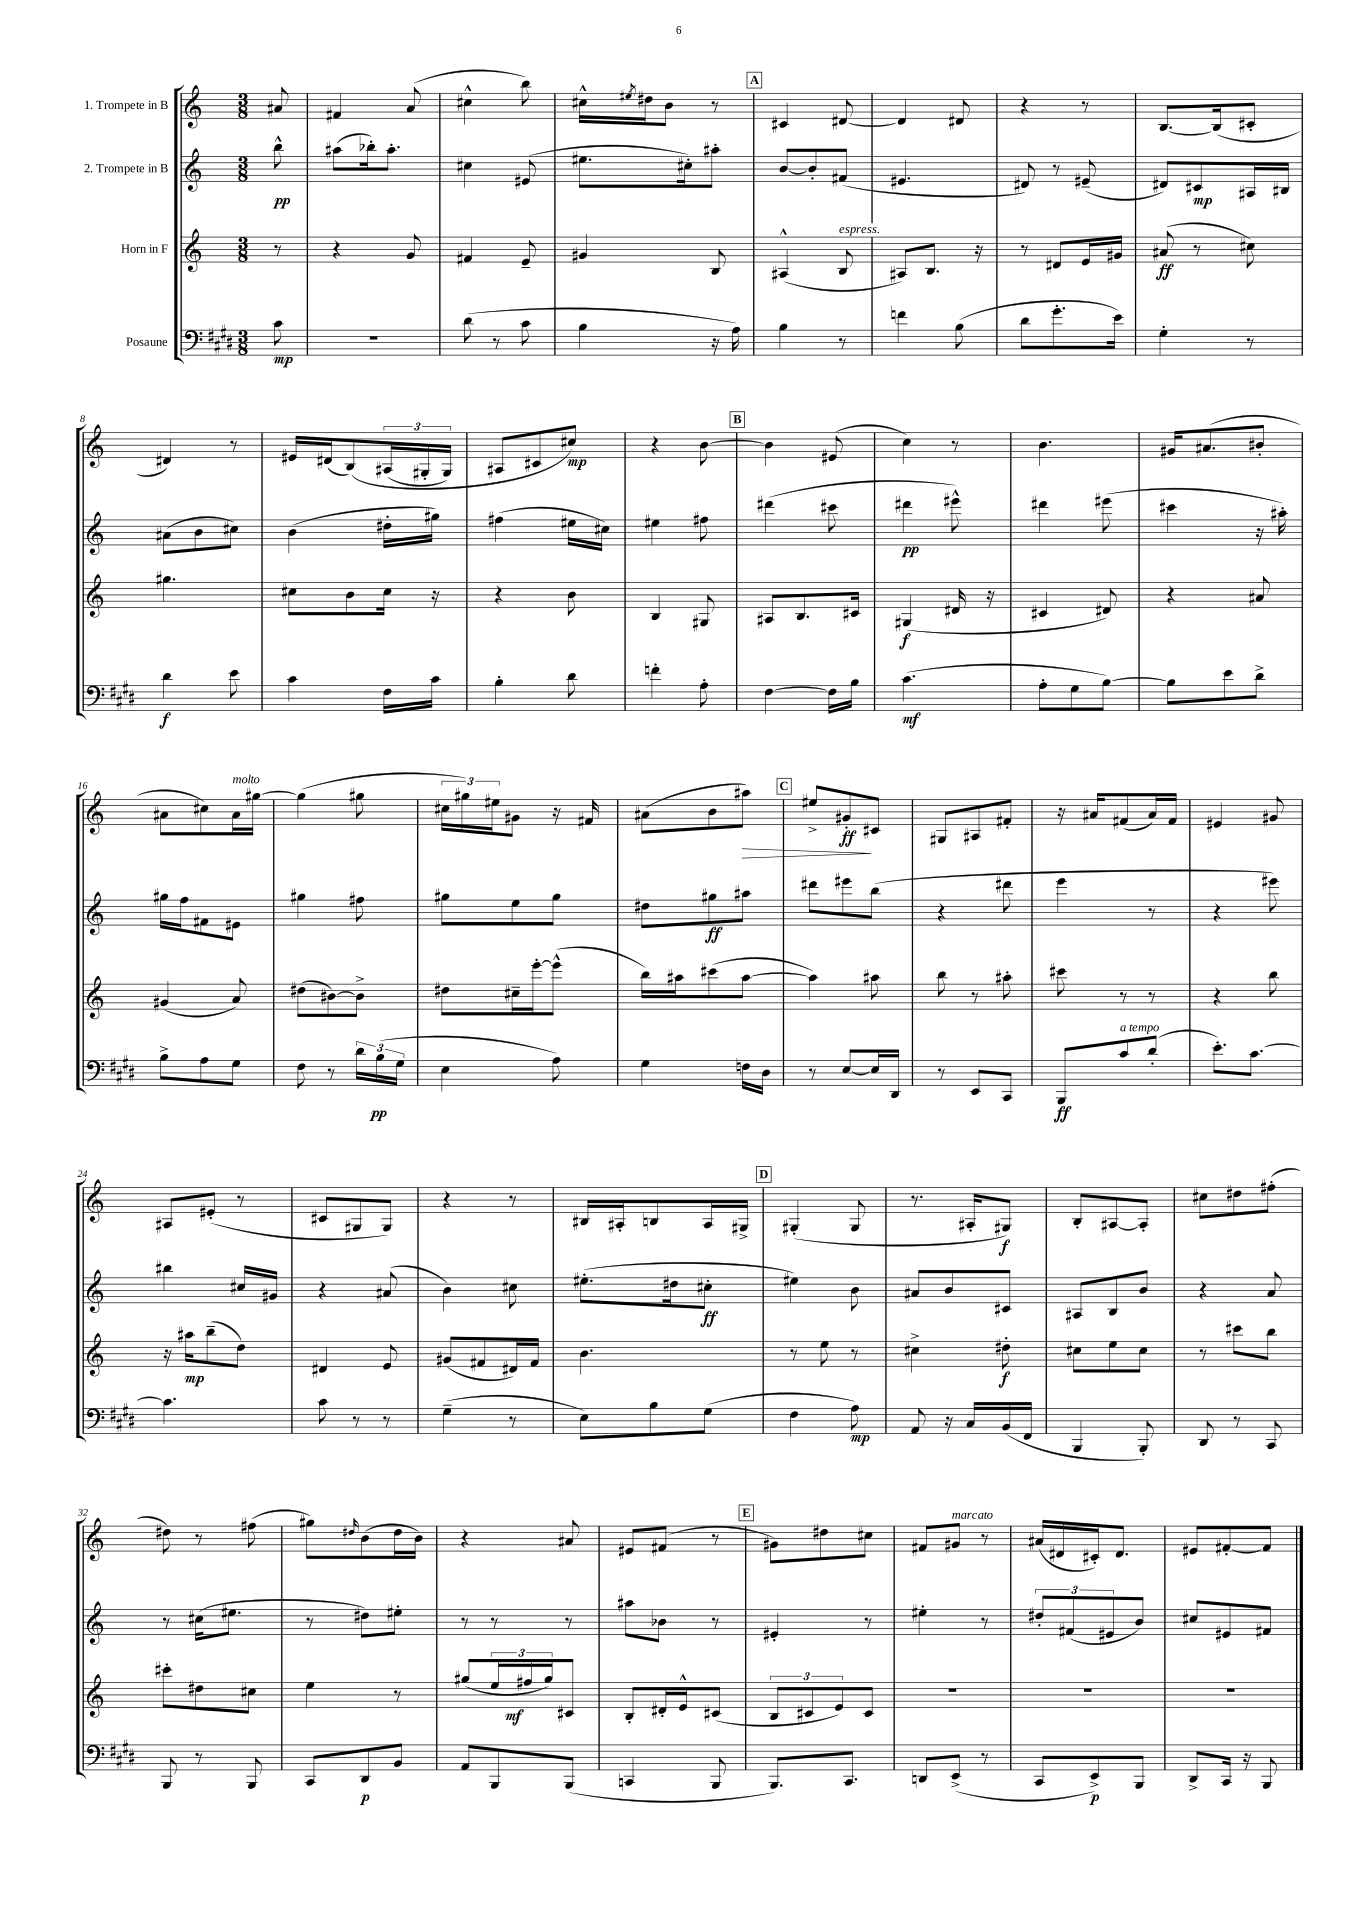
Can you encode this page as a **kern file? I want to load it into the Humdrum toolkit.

**kern	**kern	**kern	**kern
*staff4	*staff3	*staff2	*staff1
*clefF4	*clefG2	*clefG2	*clefG2
*k[f#c#g#d#]	*k[]	*k[]	*k[]
*M3/8	*M3/8	*M3/8	*M3/8
8c#\	8r	8bb^^\	8a#/
=	=	=	=
4.r	4r	(8aa#\L	4f#/
.	.	16bb-'\k)	.
.	.	8.aa#'\J	.
.	8g/	.	(8a/
=	=	=	=
(8d#\	4f#/	4cc#\	4cc#^^\
8r	.	.	.
8c#\	8e~/	(8e#/	8bb\)
=	=	=	=
4B\	4g#/	8.ee#\L	16cc#^^\LL
.	.	.	8qee#/
.	.	.	16dd#\J
.	.	.	8b\J
.	.	16cc#'\k)	.
16r	8B/	8aa#'\J	8r
16A\)	.	.	.
=	=	=	=
4B\	(4A#^^/	[8b/L	4c#/
.	.	8b'/]	.
8r	8B/	(8f#/J	[8d#/
=	=	=	=
4f\	8A#/L)	4.e#/	4d#/]
.	8.B/J	.	.
(8B\	.	.	8d#/
.	16r	.	.
=	=	=	=
8d#\L	8r	8d#/)	4r
8.g#'\	8d#/L	8r	.
.	16e/L	(8e#~/	8r
16e\Jk)	16g#/JJ	.	.
=	=	=	=
4G#'\	(8a#/	8d#/L)	[8.B/L
.	8r	8c#/	.
.	.	.	(16B/]k
8r	8cc#\)	16A#/L	8c#'/J
.	.	16B#/JJ	.
=	=	=	=
4d#\	4.gg#\	(8a#\L	4d#/)
.	.	8b\	.
8e\	.	8cc#\J)	8r
=	=	=	=
4c#\	8cc#\L	(4b\	16e#/LL
.	.	.	(16d#/J
.	8b\	.	&(8B/)
16F#\LL	16cc#\Jk	16dd#'\LL	(24A#/L
.	.	.	24G#'/
16c#\JJ	16r	16gg#\JJ)	.
.	.	.	24G#/JJ)
=	=	=	=
4B'\	4r	(4ff#\	8A#/L
.	.	.	8c#/
8d#\	8b\	16ee#\LL	8cc#/J&)
.	.	16cc#\JJ)	.
=	=	=	=
4f'\	4B/	4ee#\	4r
8A'\	8G#/	8ff#\	[8b\
=	=	=	=
[4F#\	8A#/L	(4ddd#\	4b\]
.	8.B/	.	.
16F#\]LL	.	8ccc#\	(8e#/
16B\JJ	16c#/Jk	.	.
=	=	=	=
(4.c#\	(4G#/	4ddd#\	4cc\)
.	16d#/	8eee#^^\)	8r
.	16r	.	.
=	=	=	=
8A'\L	4c#/	4ddd#\	4.b\
8G#\	.	.	.
[8B\J)	8d#/)	(8eee#\	.
=	=	=	=
8B\]L	4r	4ccc#\	16g#/LK
.	.	.	(8.a#/
8e\	.	.	.
8d#^\J	8a#/	16r	8b#'/J
.	.	16aa#'\)	.
=	=	=	=
8B^\L	(4g#/	16gg#\LL	8a#\L
.	.	16ff\J	.
8A\	.	8f#\	8cc#\)
8G#\J	8a/)	8e#\J	16a#\L
.	.	.	[16gg#\JJ
=	=	=	=
8F#\	(8dd#\L	4gg#\	(4gg#\]
8r	[8b#\)	.	.
24d#\LL	8b#^\]J	8ff#\	8gg#\
(24B\	.	.	.
24G#\JJ	.	.	.
=	=	=	=
4E\	8dd#\L	8gg#\L	24cc#\LL
.	.	.	24gg#\)
.	.	.	24ee#\J
.	16cc#~\L	8ee\	8g#\J
.	[16eee'\J	.	.
8A\)	(8eee^^\]J	8gg#\J	16r
.	.	.	16f#/
=	=	=	=
4G#\	16bb\LL)	8dd#\L	(8a#\L
.	16aa#\J	.	.
.	(8ccc#\	8gg#\	8b\
16F\LL	[8aa#\J	8aa#\J	8aa#\J)
16D#\JJ	.	.	.
=	=	=	=
8r	4aa#\])	8ddd#\L	8ee#^/L
[8E/L	.	8eee#\	8g#'/
16E/]L	8aa#\	(8bb\J	8c#/J
16DD#/JJ	.	.	.
=	=	=	=
8r	8bb\	4r	8G#/L
8EE/L	8r	.	8A#/
8CC#/J	8aa#'\	8ddd#\	8f#'/J
=	=	=	=
8BBB/L	8ccc#\	4eee\	16r
.	.	.	16a#/LK
8c#/	8r	.	(8f#/
(8d#'/J	8r	8r	16a#/L)
.	.	.	16f#/JJ
=	=	=	=
8.e'\L)	4r	4r	4e#/
[8.c#\J	.	.	.
.	8bb\	8eee#\)	8g#/
=	=	=	=
4.c#\]	16r	4bb#\	8A#/L
.	16aa#\LK	.	.
.	(8bb~\	.	(8e#'/J
.	8dd\J)	16cc#/LL	8r
.	.	16g#/JJ	.
=	=	=	=
8c#\	4d#/	4r	8c#/L
8r	.	.	8G#/
8r	8e/	(8a#/	8G#/J)
=	=	=	=
(4G#~\	(8g#/L	4b\)	4r
.	8f#/	.	.
8r	16d#/L)	8cc#\	8r
.	16f#/JJ	.	.
=	=	=	=
8E\L)	4.b\	(8.ee#'\L	16B#/LL
.	.	.	16A#'/J
8B\	.	.	8B/
.	.	16dd#\k	.
(8G#\J	.	8cc#'\J	16A#/L
.	.	.	16G#^/JJ
=	=	=	=
4F#\	8r	4ee#\)	(4G#'/
.	8ee\	.	.
8A\)	8r	8b\	8G#/
=	=	=	=
8AA/	4cc#^\	8a#/L	8.r
16r	.	8b/	.
16C#/LL	.	.	16A#'/LK
(16BB/	8dd#'\	8c#/J	8G#/J)
16FF#/JJ	.	.	.
=	=	=	=
4BBB/	8cc#\L	8A#/L	8B'/L
.	8ee\	8B/	[8A#/
8BBB'/)	8cc#\J	8b/J	8A#'/]J
=	=	=	=
8DD#/	8r	4r	8cc#\L
8r	8ccc#\L	.	8dd#\
8CC#/	8bb\J	8a/	(8ff#'\J
=	=	=	=
8BBB/	8ccc#'\L	8r	8dd#\)
8r	8dd#\	(16cc#\LK	8r
.	.	8.ee#\J	.
8BBB/	8cc#\J	.	(8ff#\
=	=	=	=
8CC#/L	4ee\	8r	8gg#\L)
.	.	.	16qqdd#/
8DD#/	.	8dd#\L)	(8b\
8BB/J	8r	8ee#'\J	16dd#\L
.	.	.	16b\JJ)
=	=	=	=
8AA/L	(8gg#/L	8r	4r
8BBB/	24ee/L	8r	.
.	24ff#/	.	.
.	24gg#/J)	.	.
(8BBB/J	8c#/J	8r	8a#/
=	=	=	=
4CC/	8B'/L	8aa#\L	8e#/L
.	16d#'/L	8b-\J	(8f#/J
.	16e^^/J	.	.
8BBB/	(8c#/J	8r	8r
=	=	=	=
8.BBB/L)	12B/L	4e#'/	8g#\L)
.	12c#/	.	.
.	.	.	8dd#\
.	12e/)	.	.
8.CC#/J	.	.	.
.	8c#/J	8r	8cc#\J
=	=	=	=
8DD/L	4.r	4ee#'\	8f#/L
(8EE^/J	.	.	8g#/J
8r	.	8r	8r
=	=	=	=
8CC#/L	4.r	12dd#'/L	(16a#/LL
.	.	.	16d#/
.	.	(12f#/	.
8EE^/)	.	.	16c#'/J)
.	.	12e#/	.
.	.	.	8.d#/J
8BBB/J	.	8b/J)	.
=	=	=	=
8DD#^/L	4.r	8cc#/L	8e#/L
16CC#/Jk	.	8e#/	[8f#'/
16r	.	.	.
8BBB/	.	8f#/J	8f#/]J
==	==	==	==
*-	*-	*-	*-
